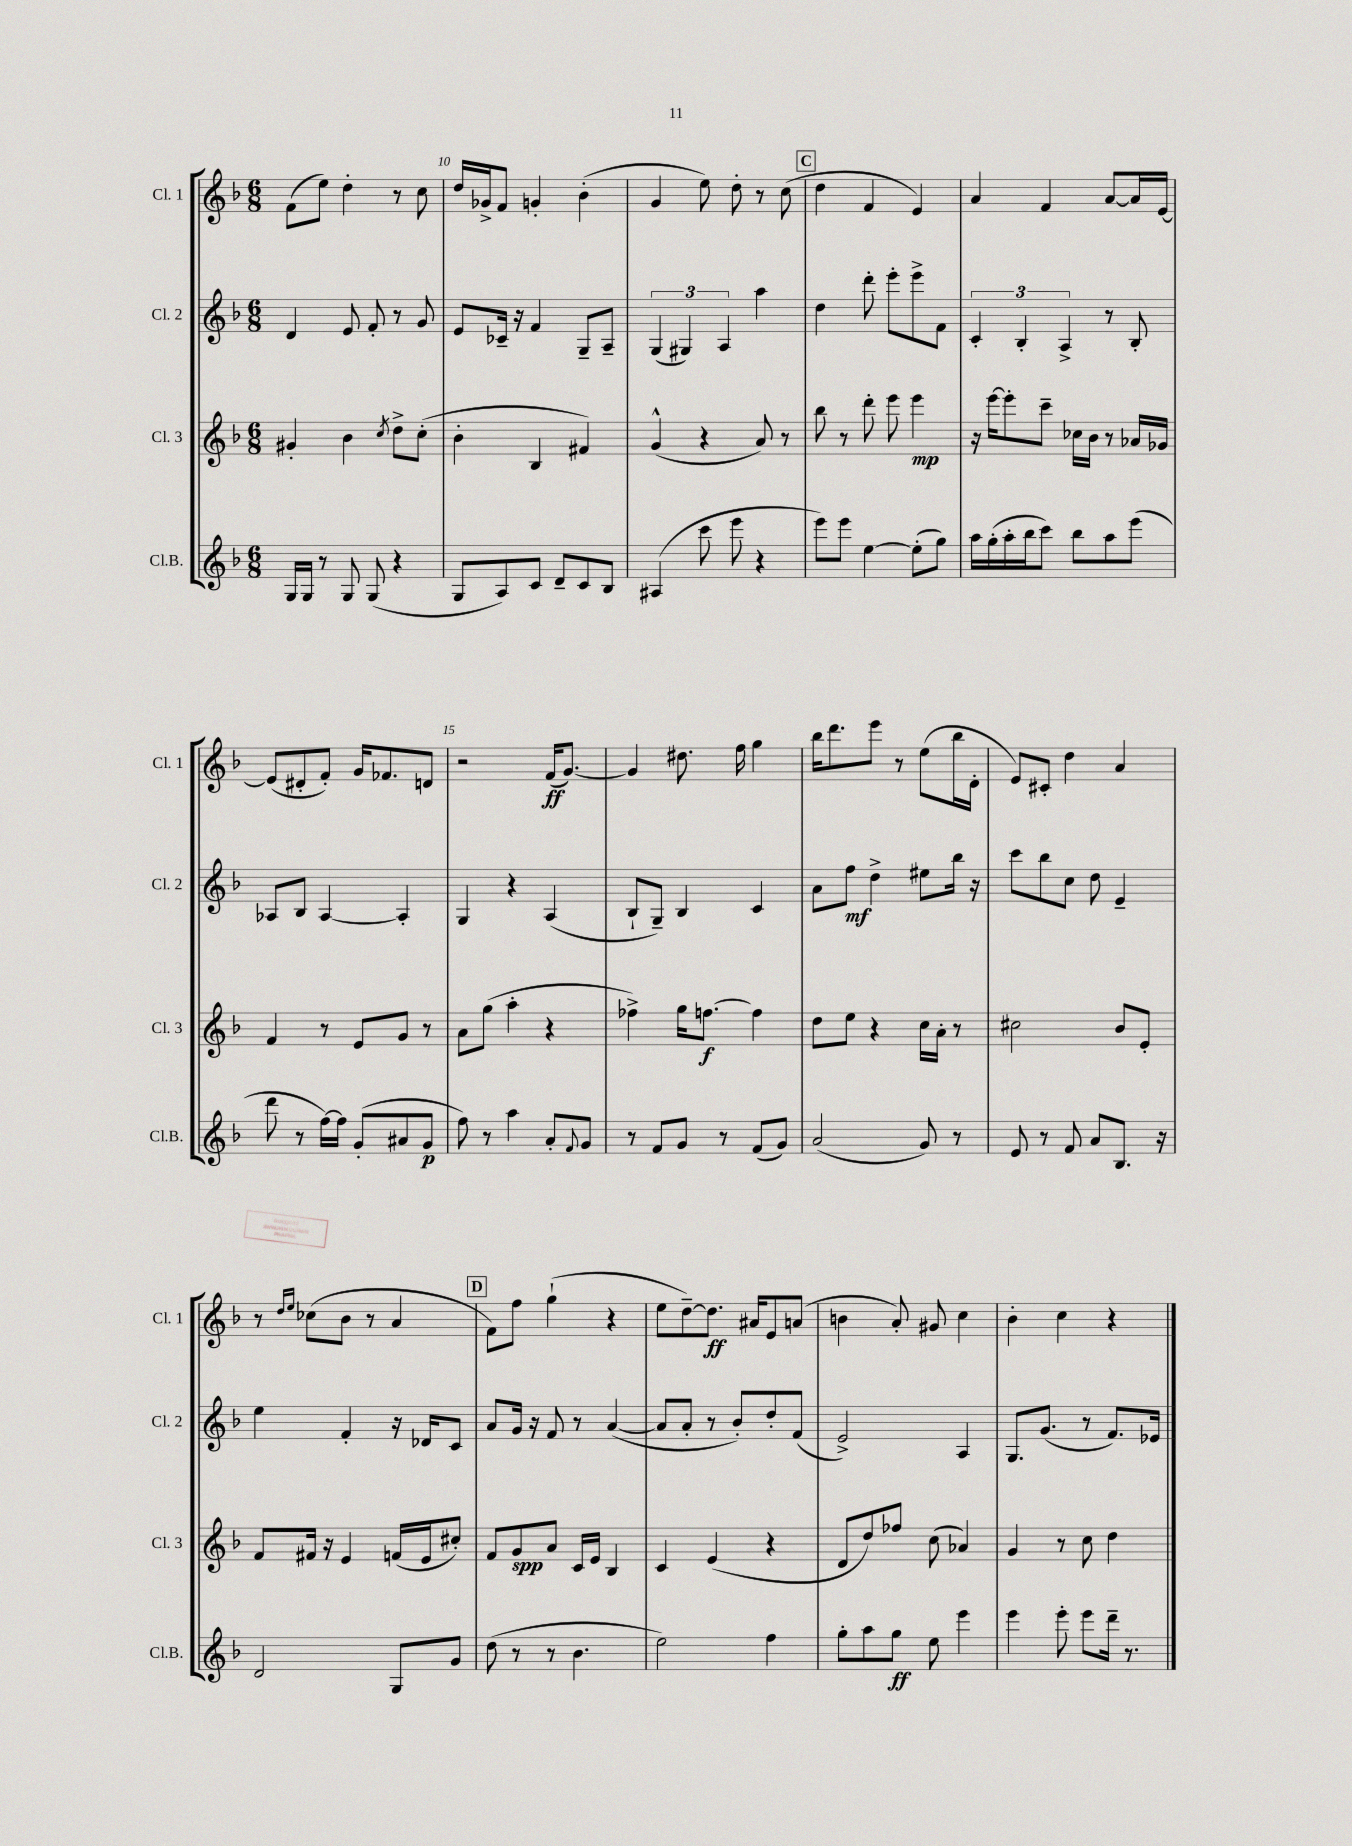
<<
\new StaffGroup <<
\new Staff = "s0" \with { instrumentName = "Cl. 1" shortInstrumentName = "Cl. 1" } {
    \clef treble \key f \major \numericTimeSignature \time 6/8
    f'8( e''8) d''4-. r8 c''8 |
    d''16 ges'16-> f'8 g'4-. bes'4-.( |
    g'4 e''8) d''8-. r8 c''8( |
    \mark \markup { \box "C" } d''4 f'4 e'4) |
    a'4 f'4 a'8~ a'16 e'16~ |
    e'8( dis'8-. f'8-.) g'16 fes'8. d'8 |
    r2 f'16\ff( g'8.~) |
    g'4 dis''8. f''16 g''4 |
    bes''16 d'''8. e'''8 r8 e''8( bes''16 d'16-. |
    e'8) cis'8-. d''4 a'4 |
    r8 \grace { d''16 e''16 } ces''8( bes'8 r8 a'4 |
    \mark \markup { \box "D" } f'8) f''8 g''4-!( r4 |
    e''8 d''8~--) d''8.\ff ais'16 e'8 a'8( |
    b'4 a'8-.) gis'8 c''4 |
    bes'4-. c''4 r4 \bar "|." |
}
\new Staff = "s1" \with { instrumentName = "Cl. 2" shortInstrumentName = "Cl. 2" } {
    \clef treble \key f \major \numericTimeSignature \time 6/8
    d'4 e'8 f'8-. r8 g'8 |
    e'8 ces'16-- r16 f'4 g8-- a8-- |
    \tuplet 3/2 { g4( gis4) a4 } a''4 |
    \mark \markup { \box "C" } d''4 d'''8-. e'''8-. e'''8-> f'8 |
    \tuplet 3/2 { c'4-. bes4-. a4-> } r8 bes8-. |
    aes8 bes8 aes4~ aes4-. |
    g4 r4 a4( |
    bes8-! g8--) bes4 c'4 |
    a'8 f''8\mf d''4-> eis''8 bes''16 r16 |
    c'''8 bes''8 c''8 d''8 e'4-- |
    e''4 f'4-. r16 des'16 c'8 |
    \mark \markup { \box "D" } a'8 g'16 r16 f'8 r8 a'4~( |
    a'8 a'8-. r8 bes'8-.) d''8-. f'8( |
    e'2->) a4 |
    g8. g'8.( r8 f'8.) ees'16 \bar "|." |
}
\new Staff = "s2" \with { instrumentName = "Cl. 3" shortInstrumentName = "Cl. 3" } {
    \clef treble \key f \major \numericTimeSignature \time 6/8
    gis'4-. bes'4 \acciaccatura { c''8 } d''8-> c''8-.( |
    bes'4-. bes4 fis'4) |
    g'4-^( r4 a'8) r8 |
    \mark \markup { \box "C" } bes''8 r8 d'''8-. e'''8 e'''4\mp |
    r16 e'''16~ e'''8-. c'''8-- ces''16 bes'16 r8 aes'16 ges'16 |
    f'4 r8 e'8 g'8 r8 |
    a'8 g''8( a''4-. r4 |
    fes''4->) g''16 f''8.~\f f''4 |
    d''8 e''8 r4 c''16 a'16-. r8 |
    cis''2 bes'8 e'8-. |
    f'8 fis'16 r16 e'4 f'16( e'16 cis''8-.) |
    \mark \markup { \box "D" } f'8 g'8\spp a'8 c'16 e'16 bes4 |
    c'4 e'4( r4 |
    d'8 d''8) fes''8 c''8( aes'4) |
    g'4 r8 c''8 d''4 \bar "|." |
}
\new Staff = "s3" \with { instrumentName = "Cl.B." shortInstrumentName = "Cl.B." } {
    \clef treble \key f \major \numericTimeSignature \time 6/8
    g16 g16 r8 g8 g8( r4 |
    g8 a8) c'8 d'8-- c'8 bes8 |
    ais4( c'''8 e'''8 r4 |
    \mark \markup { \box "C" } e'''8) e'''8 e''4~ e''8-.( g''8) |
    a''16 g''16-.( a''16-. bes''16 c'''8) bes''8 a''8 e'''8( |
    d'''8 r8 f''16~) f''16 g'8-.( ais'8 g'8\p |
    f''8) r8 a''4 a'8-. \appoggiatura { f'8 } g'8 |
    r8 f'8 g'8 r8 f'8( g'8) |
    a'2( g'8) r8 |
    e'8 r8 f'8 a'8 bes8. r16 |
    d'2 g8 g'8 |
    \mark \markup { \box "D" } d''8( r8 r8 bes'4. |
    e''2) f''4 |
    g''8-. a''8 g''8\ff e''8 e'''4 |
    e'''4 e'''8-. e'''8 d'''16-- r8. \bar "|." |
}
>>
>>
\layout { \context { \Score currentBarNumber = #9 \override BarNumber.break-visibility = ##(#f #t #t) barNumberVisibility = #(every-nth-bar-number-visible 5) } }
